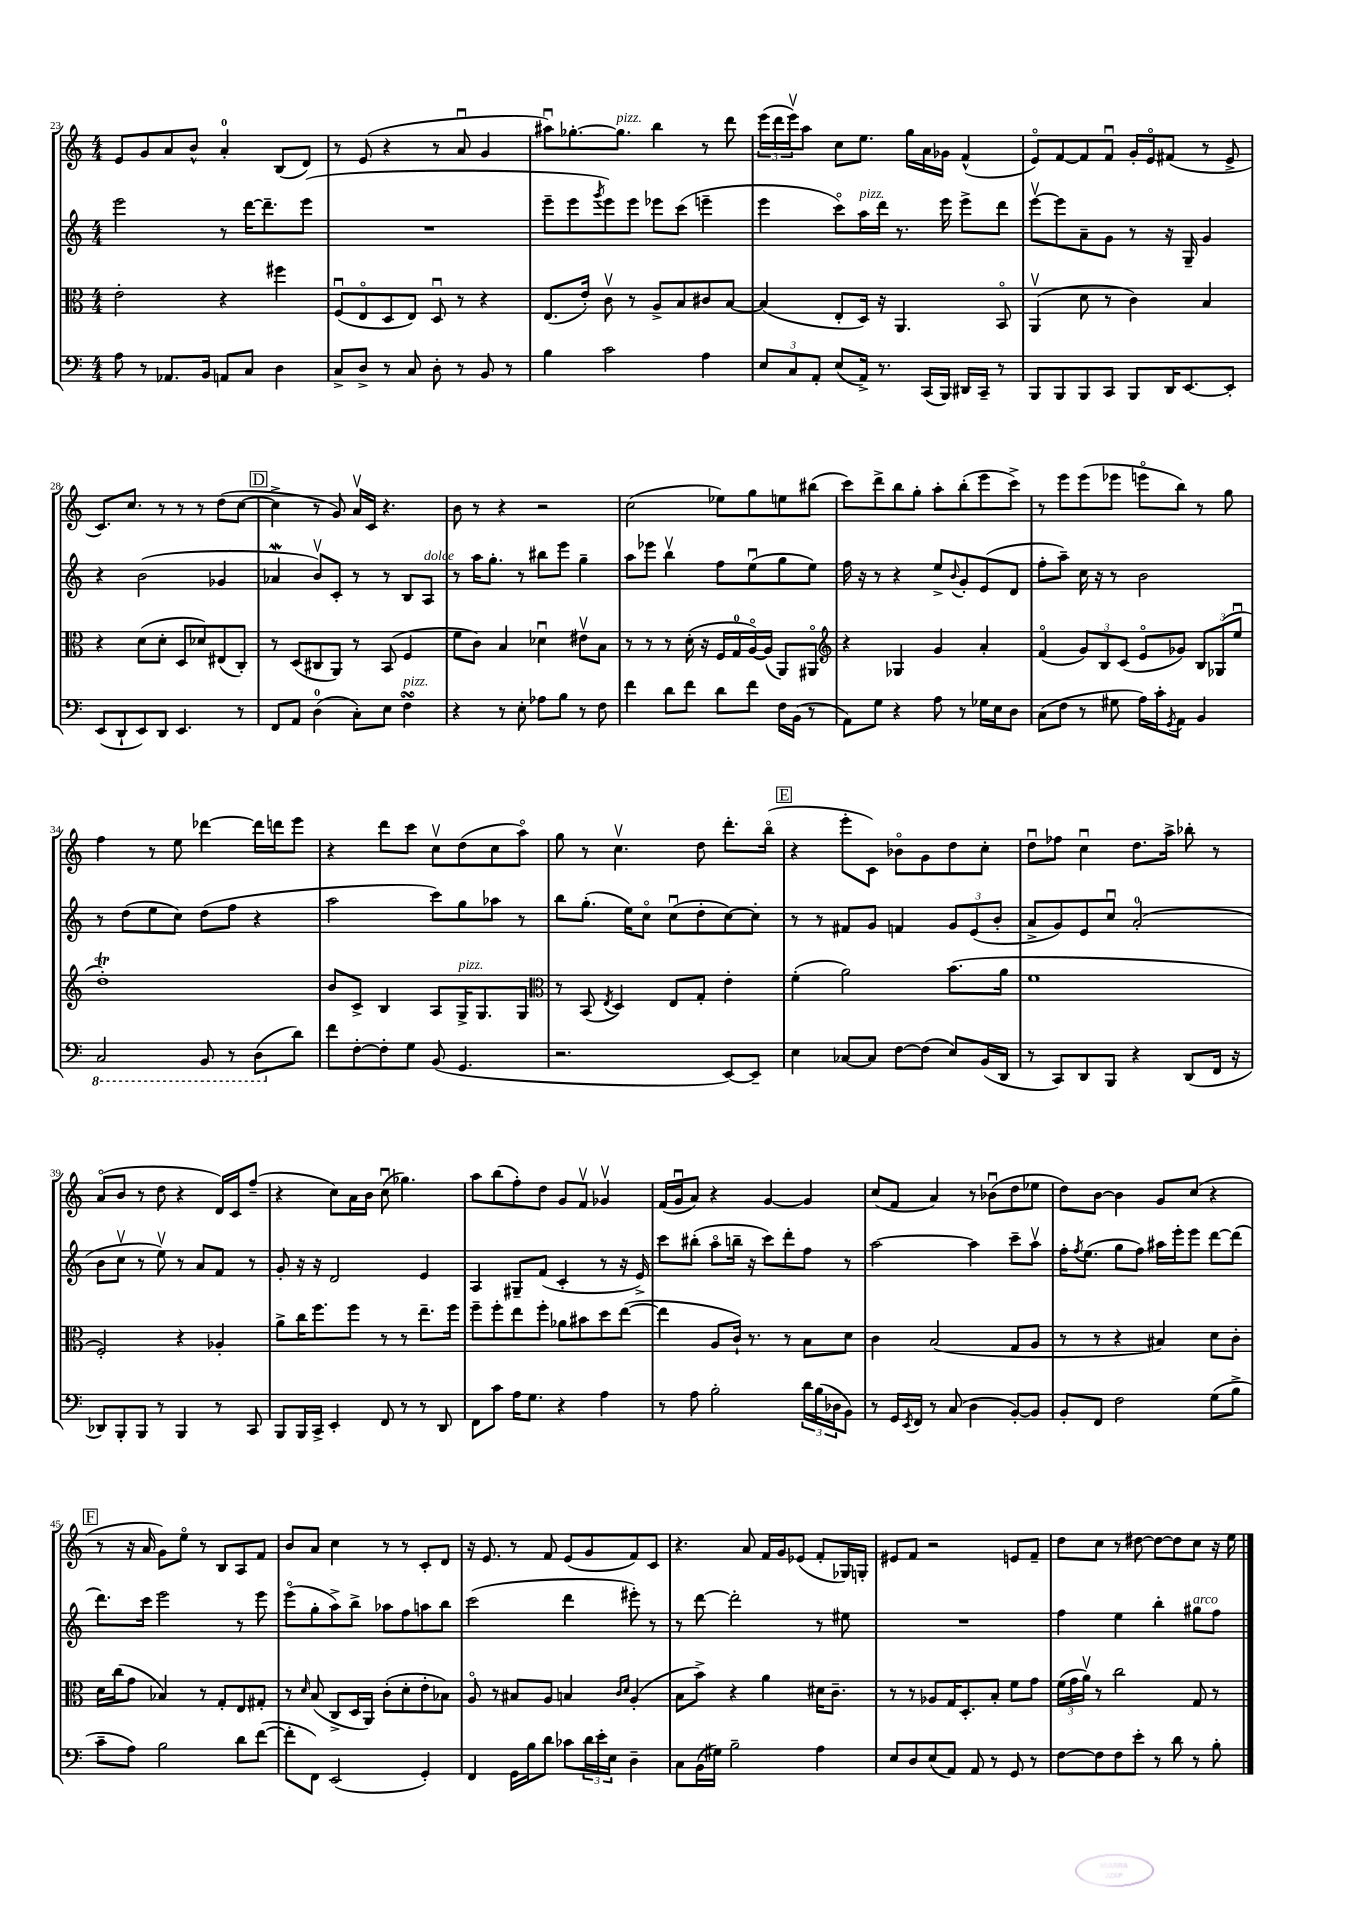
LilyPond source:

<<
\new StaffGroup <<
\new Staff = "s0" {
    \clef treble \key c \major \numericTimeSignature \time 4/4
    e'8 g'8 a'8 b'8-^ a'4-0-. b8( d'8) |
    r8 e'8( r4 r8 a'8\downbow g'4 |
    ais''8\downbow) ges''8.~-. ges''8.^\markup { \italic "pizz." } b''4 r8 d'''8 |
    \tuplet 3/2 { e'''16( d'''16 e'''16\upbow) } a''8 c''8 e''8. g''16 a'16 ges'16 f'4-^( |
    e'8\flageolet) f'8~ f'8 f'8\downbow g'16-. e'16\flageolet fis'8( r8 e'8-> |
    c'8.) c''8. r8 r8 r8 d''8( c''8~ |
    \mark \markup { \box "D" } c''4-> r8 g'8) a'16\upbow c'16 r4. |
    b'8 r8 r4 r2 |
    c''2( ees''8) g''8 e''8 bis''8( |
    c'''8) d'''8-> b''8 g''8-. a''8-. b''8-.( e'''8 c'''8->) |
    r8 e'''8 e'''8( ees'''8 e'''8\flageolet b''8) r8 g''8 |
    f''4 r8 e''8 des'''4~ des'''16 d'''16 e'''8 |
    r4 d'''8 c'''8 c''8\upbow d''8( c''8 a''8\flageolet) |
    g''8 r8 c''4.\upbow d''8 d'''8.-. b''16\flageolet( |
    \mark \markup { \box "E" } r4 e'''8-. c'8) bes'8\flageolet g'8 d''8 c''8-. |
    d''8\downbow fes''8 c''4\downbow d''8. a''16-> bes''8-. r8 |
    a'8\flageolet( b'8 r8 d''8 r4 d'16) c'16 f''8--( |
    r4 c''8) a'16 b'16 c''8\downbow( ges''4.) |
    a''8 b''8( f''8-.) d''8 g'8 f'8\upbow ges'4\upbow |
    f'16( g'16\downbow a'8) r4 g'4~ g'4 |
    c''8( f'8 a'4) r8 bes'8\downbow( d''8 ees''8 |
    d''8) b'8~ b'4 g'8 c''8( r4 |
    \mark \markup { \box "F" } r8 r16 a'16 g'8) e''8\flageolet r8 b8 a8 f'8 |
    b'8 a'8 c''4 r8 r8 c'8-. d'8 |
    r16 e'8. r8 f'8 e'8( g'8 f'8) c'8 |
    r4. a'8 f'16 g'16 ees'8( f'8-. ges16) g16-. |
    eis'8 f'8 r2 e'8 f'8-- |
    d''8 c''8 r8 dis''8~ dis''8~ dis''8 c''8 r16 e''16 \bar "|." |
}
\new Staff = "s1" {
    \clef treble \key c \major \numericTimeSignature \time 4/4
    e'''2 r8 d'''16~ d'''8.-- e'''8( |
    R1 |
    e'''8-- e'''8 \acciaccatura { g'''8 } e'''8) e'''8 ees'''8 c'''8( e'''4-- |
    e'''4 c'''8\flageolet) a''16^\markup { \italic "pizz." } d'''16 r8. e'''16 e'''8-> d'''8 |
    e'''8~\upbow e'''8 a'8-- g'8 r8 r16 g16-- g'4 |
    r4 b'2( ges'4 |
    \mark \markup { \box "D" } aes'4\mordent b'8\upbow) c'8-. r8 r8 b8 a8^\markup { \italic "dolce" } |
    r8 a''16 g''8.-. r8 bis''8 e'''8 g''4-- |
    a''8 ees'''8 b''4\upbow f''8 e''8\downbow( g''8 e''8) |
    f''16 r16 r8 r4 e''8-> \appoggiatura { b'8 } g'8-. e'8( d'8 |
    f''8-. a''8--) c''16 r16 r8 b'2 |
    r8 d''8( e''8 c''8) d''8( f''8 r4 |
    a''2 c'''8) g''8 aes''8 r8 |
    b''8 g''8.-.( e''16) c''8\flageolet c''8\downbow( d''8-. c''8~) c''8-. |
    \mark \markup { \box "E" } r8 r8 fis'8 g'8 f'4 \tuplet 3/2 { g'8 e'8( b'8-. } |
    a'8-> g'8) e'8 c''8\downbow a'2-0-.( |
    b'8 c''8\upbow r8 e''8\upbow) r8 a'8 f'8 r8 |
    g'8-. r16 r16 d'2 e'4 |
    a4 gis8-- f'8( c'4-. r8 r16 e'16->) |
    c'''8 bis''8-.( a''8\flageolet b''16-- r16 c'''8) d'''8-. f''8 r8 |
    a''2~ a''4 c'''8-- a''8\upbow |
    f''16-. \acciaccatura { f''8 } e''8.( g''8 f''8) ais''16 e'''16-. e'''8 d'''8~ d'''8( |
    \mark \markup { \box "F" } d'''8.) c'''16 e'''2 r8 e'''8 |
    e'''8\flageolet( g''8-. a''8->) b''8-> aes''8 f''8 a''8 b''8 |
    c'''2( d'''4 eis'''8-.) r8 |
    r8 d'''8~ d'''2-. r8 eis''8 |
    R1 |
    f''4 e''4 b''4-. gis''8^\markup { \italic "arco" } f''8 \bar "|." |
}
\new Staff = "s2" {
    \clef alto \key c \major \numericTimeSignature \time 4/4
    e'2-. r4 fis''4 |
    f8\downbow( e8\flageolet d8 e8) d8\downbow r8 r4 |
    e8.( e'16-.) c'8\upbow r8 a8-> b8 cis'8 b8~ |
    b4( e8-. d16) r16 a,4. b,8\flageolet |
    a,4\upbow( d'8 r8 c'4) b4 |
    r4 d'8( d'8-. d8 des'8) eis8( c8-.) |
    \mark \markup { \box "D" } r8 d8( cis8 a,8) r8 b,8( f4 |
    f'8 c'8) b4 des'4\downbow eis'8\upbow b8 |
    r8 r8 r8 d'16-.( r16 f16 g16-0 a16~\flageolet) a16( a,8) ais,8\flageolet |
    \clef treble r4 ges4 g'4 a'4-. |
    f'4\flageolet( \tuplet 3/2 { g'8) b8 c'8( } e'8\flageolet ges'8) \tuplet 3/2 { b8 ges8( e''8\downbow } |
    d''1-.\trill) |
    b'8 c'8-> b4 a8 g16->^\markup { \italic "pizz." } g8. g8 |
    \clef alto r8 b,8( \acciaccatura { e8 } d4) e8 g8-. e'4-. |
    \mark \markup { \box "E" } f'4-.( a'2) b'8.( a'16 |
    f'1 |
    f2-.) r4 aes4-. |
    a'8-> c''16 f''8. f''8 r8 r8 e''8.-- f''16 |
    f''8-- f''8-. e''8 f''8-. aes'8 bis'8 d''8 e''8~( |
    e''4 a8 c'16-!) r8. r8 b8 d'8 |
    c'4 b2( g8 a8 |
    r8 r8 r4 bis4) d'8 c'8-. |
    \mark \markup { \box "F" } d'16 c''16( g'8 bes4) r8 g8-. e8 gis8-. |
    r8 \grace { d'16 } b8( c8-> d16 a,16) c'8-.( d'8-. e'8-. bes8) |
    a8\flageolet r8 bis8 a8 b4 \grace { c'16 d'16 } a4-.( |
    b8 b'8->) r4 a'4 dis'16 c'8.-- |
    r8 r8 aes8 g16 d8.-. b8-. f'8 g'8 |
    \tuplet 3/2 { f'16( g'16 a'16\upbow) } r8 c''2 g8 r8 \bar "|." |
}
\new Staff = "s3" {
    \clef bass \key c \major \numericTimeSignature \time 4/4
    a8 r8 aes,8. b,16 a,8 c8 d4 |
    c8-> d8-> r8 c8 d8-. r8 b,8 r8 |
    b4 c'2 a4 |
    \tuplet 3/2 { e8 c8 a,8-. } e8( a,16->) r8. c,16( b,,16) dis,16 c,16-- r8 |
    b,,8 b,,8 b,,8 c,8 b,,8 d,16 e,8.~ e,8-. |
    e,8( d,8-! e,8) d,8 e,4. r8 |
    \mark \markup { \box "D" } f,8 a,8 d4-0( c8-.) e8 f4\turn^\markup { \italic "pizz." } |
    r4 r8 e8-. aes8 b8 r8 f8 |
    f'4 d'8 f'8 d'8 f'8 f16 b,16( r8 |
    a,8) g8 r4 a8 r8 ges16 e16 d8 |
    c8( f8 r8 gis8 a16) c'16-. \acciaccatura { g,8 } a,8 b,4 |
    \ottava #-1 c,2 b,,8 r8 d,8( \ottava #0 d'8) |
    f'8 f8~-. f8-. g8 b,8( g,4. |
    r2. e,8~) e,8-- |
    \mark \markup { \box "E" } e4 ces8~ ces8 f8~ f8( e8) b,16( d,16 |
    r8 c,8) d,8 b,,8 r4 d,8( f,16 r16 |
    des,8) b,,8-. b,,8 r8 b,,4 r8 c,8 |
    b,,8 b,,16 c,16-> e,4-. f,8 r8 r8 d,8 |
    f,8 c'8 a16 g8. r4 a4 |
    r8 a8 b2-. \tuplet 3/2 { d'16 b16( des16 } b,8) |
    r8 g,16 \acciaccatura { e,8 } f,16 r8 c8( d4 b,8~-.) b,8 |
    b,8-. f,8 f2 g8( b8-> |
    \mark \markup { \box "F" } c'8-- a8) b2 d'8 f'8~( |
    f'8-. f,8) e,2( g,4-.) |
    f,4 g,16 b16 d'8 ces'8 \tuplet 3/2 { d'16 e'16-. e16 } d4-- |
    c8 b,16( gis16) b2-- a4 |
    e8 d8 e8( a,8) a,8 r8 g,8 r8 |
    f8~ f8 f8 e'8-. r8 d'8 r8 b8-. \bar "|." |
}
>>
>>
\layout { \context { \Score currentBarNumber = #23 } }
